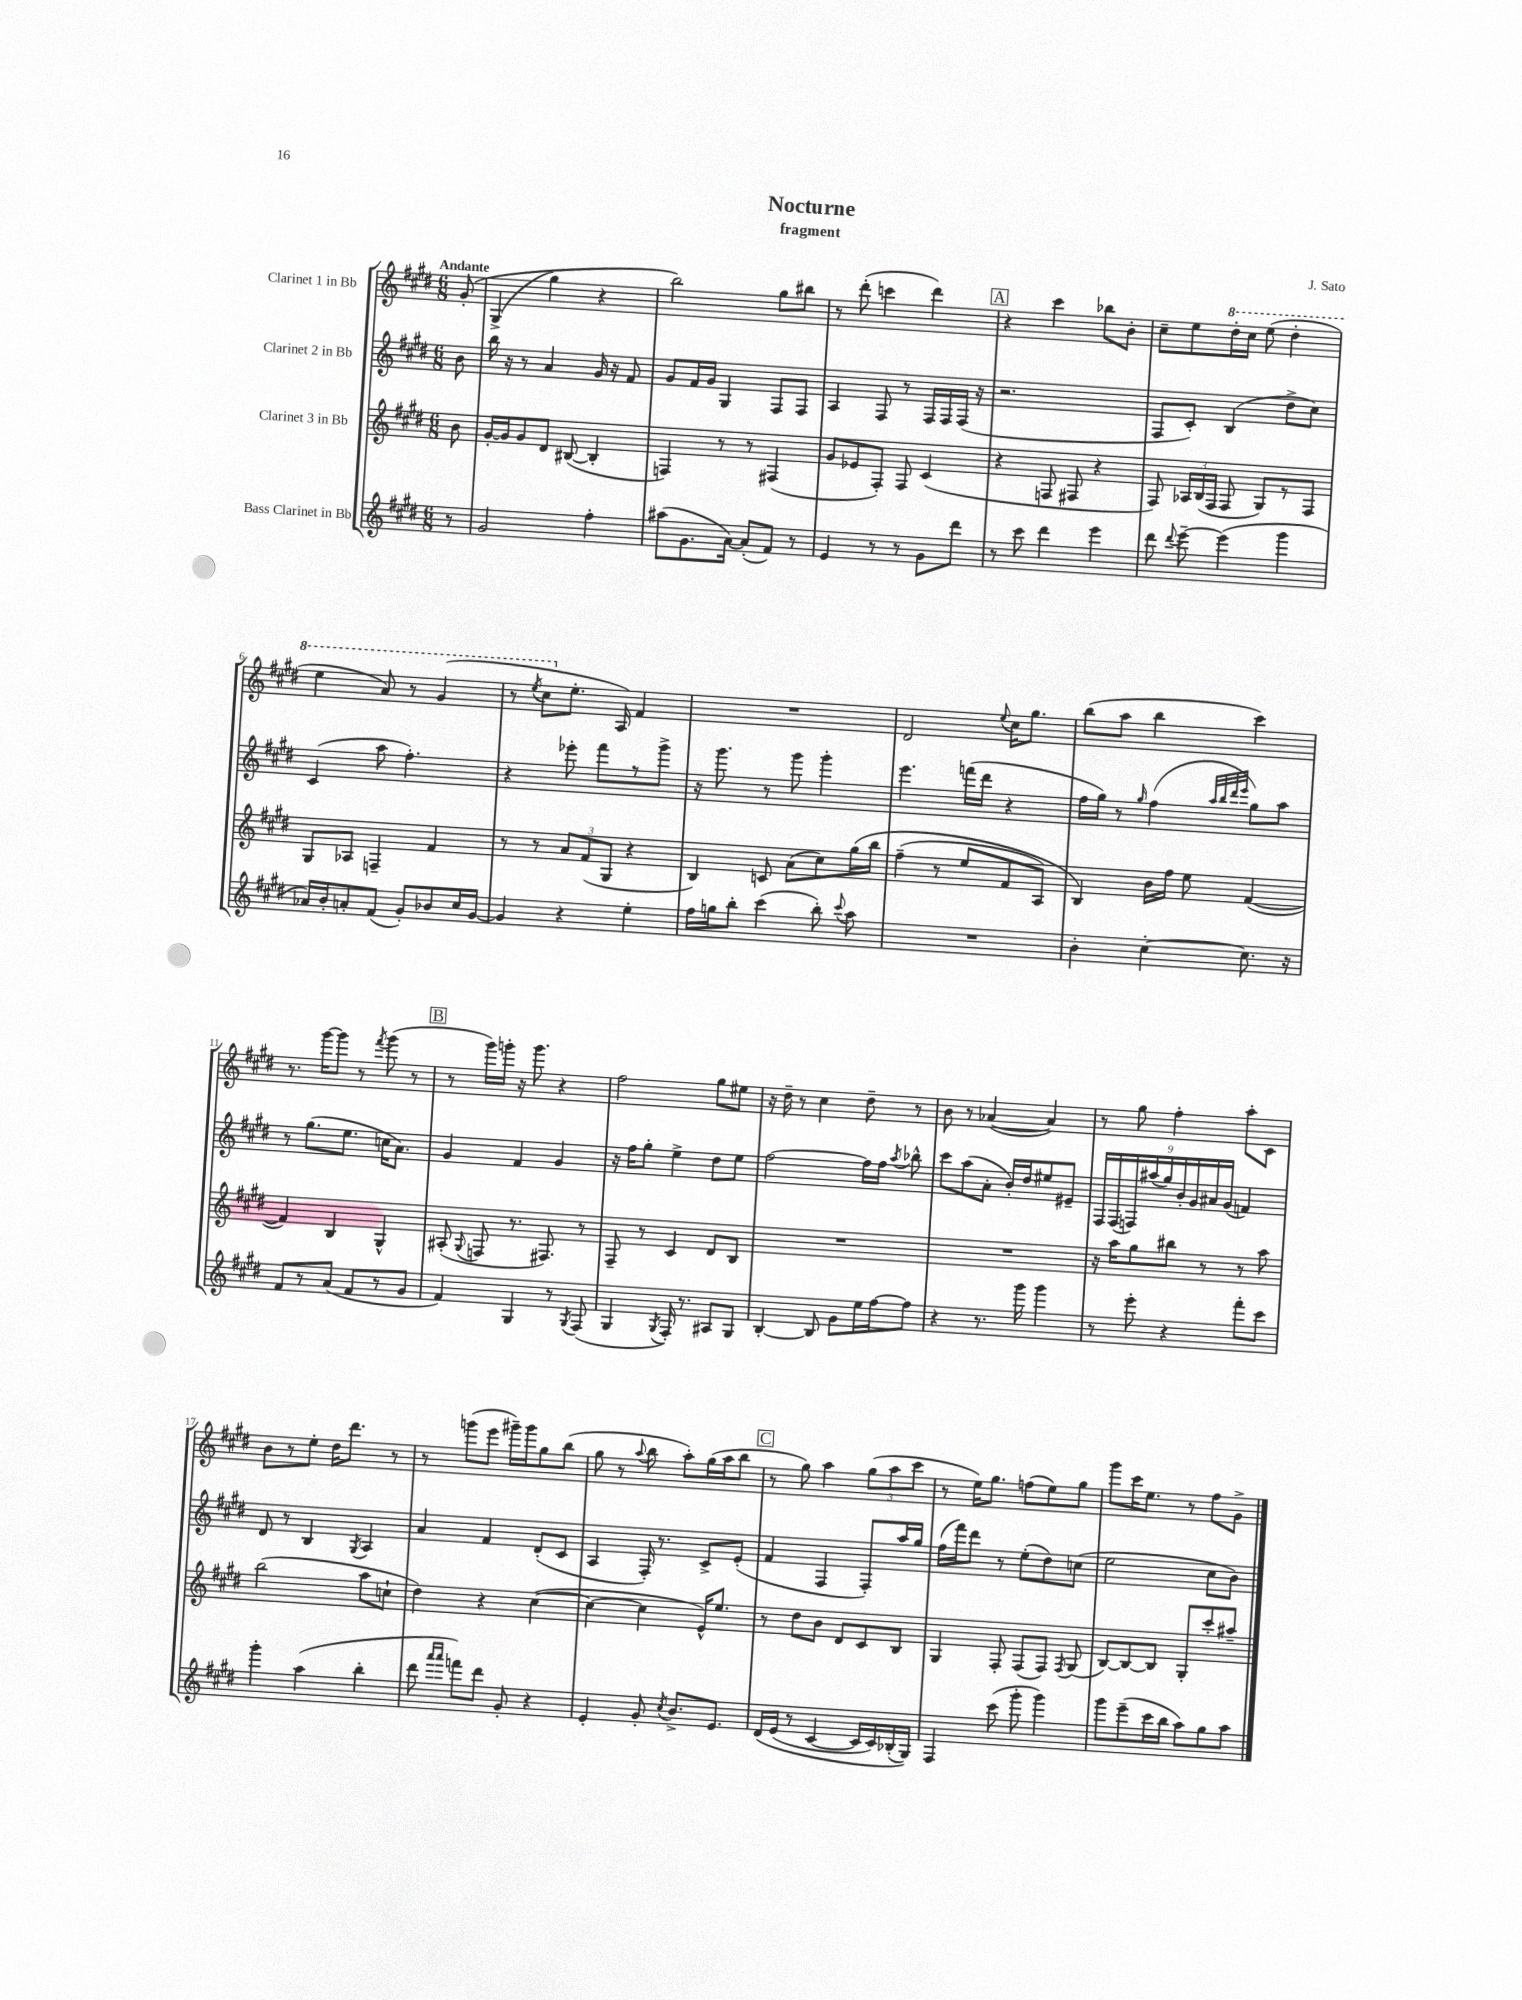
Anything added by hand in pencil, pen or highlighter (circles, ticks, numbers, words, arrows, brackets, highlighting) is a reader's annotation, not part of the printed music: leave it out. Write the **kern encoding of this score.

**kern	**kern	**kern	**kern
*staff4	*staff3	*staff2	*staff1
*clefG2	*clefG2	*clefG2	*clefG2
*k[f#c#g#d#]	*k[f#c#g#d#]	*k[f#c#g#d#]	*k[f#c#g#d#]
*M6/8	*M6/8	*M6/8	*M6/8
8r	8b	8b	&(8g#'
=	=	=	=
2g#	[16g#'	16bb	(4G#^
.	16g#]	16r	.
.	8g#	8r	.
.	8d#	4a	4gg#)
.	([8B#	.	.
4ff#'	4B#']	16g#	4r
.	.	16r	.
.	.	8f#	.
=	=	=	=
(8aa#	4F)	8g#	2bb&)
8.g#	.	16f#	.
.	.	16g#	.
.	8r	4G#	.
[16a)	.	.	.
(8a']	8r	.	.
8f#)	(4F#	8F#	8gg#
8r	.	8F#	8bb#
=	=	=	=
4e	8g#	4A	8r
.	8e-	.	(8ddd#'
8r	8F#')	8F#	4ccc
8r	8F#	8r	.
8g#	(4c#	16F#	4ddd#)
.	.	16F#	.
8ddd#	.	(16F#	.
.	.	16r	.
=	=	=	=
8r	4r	2.r	4r
8ccc#	.	.	.
4ddd#	8F	.	4ccc#
.	8F#	.	.
4eee	4r	.	8bb-
.	.	.	8b'
=	=	=	=
8ddd#	8F#)	8F#	8cc#~
8qqddd#	.	.	.
[8eee~	24A-	8c#')	8ee
.	(24B	.	.
.	24F#	.	.
(4eee]	8F#	(4B	16ddd#'
.	.	.	16ccc#
.	8G#)	.	(8eee
4ggg#	8r	8dd#^	4ddd#'
.	8F#	8cc#)	.
=	=	=	=
16a-)	8G#	(4c#	4eee
16b'	.	.	.
8a'	8A-	.	.
(8f#	4F~	8aa	8aa)
8g#')	.	4.ff#')	8r
8b-	4f#	.	(4gg#
16cc#	.	.	.
[16g#	.	.	.
=	=	=	=
4g#]	8r	4r	8r
.	.	.	8qeee
.	8r	.	8ccc#
4r	12a	8eee-'	8.ee'
.	(12f#	.	.
.	.	8fff#	.
.	12G#	.	.
.	.	.	16A)
4ee'	4r	8r	4f#
.	.	8ggg#^	.
=	=	=	=
16ff#	4B)	16r	2.r
16gg	.	8.ggg#	.
8bb'	.	.	.
(4ccc#	8c	8r	.
.	(8a	8ggg#	.
8bb')	8cc#)	4ggg#'	.
8qqccc#	.	.	.
8aa	&(16gg#	.	.
.	16bb	.	.
=	=	=	=
2.r	(4ff#~	4.eee	2d#
.	8r	.	.
.	8ee	(16fff	.
.	.	16ddd#	.
.	.	.	8qqee
.	8f#	4r	16cc#
.	.	.	8.gg#
.	8A)	.	.
=	=	=	=
4b'	4B&)	16ff#	(8bb
.	.	16gg#)	.
.	.	8r	8aa
.	.	16qqgg#	.
[4cc#'	16b	(4ff#	4bb
.	16ff#	.	.
.	8ee	.	.
.	.	32qqaa	.
.	.	32qqbb	.
.	.	32qqddd#	.
.	.	32qqeee	.
8.cc#]	([4f#	8gg#)	4ccc#)
.	.	8aa	.
16r	.	.	.
=	=	=	=
8f#	4f#])	8r	8.r
8r	.	(8.gg#	.
.	.	.	[16ggg#
(8a	4B	.	8ggg#]
.	.	8.ee	.
8f#	.	.	8r
.	.	.	8qfff#
8r	4G#^^	16cc	(8ggg#
.	.	8.a)	.
8g#	.	.	8r
=	=	=	=
4f#)	(8A#'	4g#	8r
.	8qqG#	.	.
.	8F	.	16ggg#)
.	.	.	16ggg'
4G#	8.r	4f#	16r
.	.	.	8.ggg
.	8.F#)	.	.
8r	.	4g#	4r
8qG#	.	.	.
(8F#	8r	.	.
=	=	=	=
4G#	8F#~	16r	2ff#
.	.	16ff#	.
.	8r	8gg#'	.
8qG#	.	.	.
16F#')	4c#	4ee^	.
8.r	.	.	.
8A#	8d#	8dd#	8gg#
8G#	8B	8ee	8ee#
=	=	=	=
[4B'	2.r	[2ff#	16r
.	.	.	16dd#~
.	.	.	8r
8B]	.	.	4cc#
8g#	.	.	.
16ee	.	16ff#]	8dd#~
[16ff#	.	16ff#	.
.	.	8qaa	.
8ff#]	.	8bb-^^	8r
=	=	=	=
4r	2.r	8ccc#	8b
.	.	(8aa	8r
8.r	.	8a'	([4a-
.	.	16b')	.
16ggg#	.	16dd#	.
4ggg#	.	8ee#	4a-])
.	.	8e#~	.
=	=	=	=
8r	16r	18F#	8r
.	.	(18F#	.
.	16aa	.	.
.	.	18F)	.
8eee'	8gg#	.	8gg#
.	.	(18aa#	.
.	.	18gg#)	.
4r	8bb#	.	4ff#'
.	.	18b'	.
.	.	18g#	.
.	8r	.	.
.	.	18a#	.
.	.	(18g#	.
8fff#'	8r	4f)	8aa'
8ccc#	8aa	.	8c#
=	=	=	=
4ggg#'	(2bb	8d#	8b
.	.	8r	8r
(4aa	.	4B	8ee'
.	.	.	16dd#
.	.	.	8.ddd#
.	.	8qG#	.
4bb'	8aa	4A	.
.	8cc`	.	8r
=	=	=	=
8ddd#	4dd#)	4a	8r
16qqaaa	.	.	.
16qqaaa	.	.	.
8fff)	.	.	(8ggg
8ddd#	4r	4f#	8eee
8g#'	.	.	16ggg#~)
.	.	.	16ggg#
4r	([4cc#	(8d#'	8gg#
.	.	8c#	(8bb
=	=	=	=
4e'	4cc#_	4A	8gg#
.	.	.	8r
.	.	.	8qqaa
8g#'	4cc#]	16F#')	8bb
.	.	8.r	.
8qcc#	.	.	.
8.b^	.	.	8aa')
.	16e^^)	8c#^	(16gg#
8.e	8.ee	.	16aa
.	.	(8e'	8bb
=	=	=	=
&(16d#	8r	4f#	8r
(16e	.	.	.
8r	8dd#	.	8gg#)
[4c#	8b	4F#	4aa
.	8d#	.	.
16c#]	8c#	8F#')	(12gg#
16c#)	.	.	.
.	.	.	12aa
(16B-'	8B	16aa	.
.	.	.	12ccc#
16G#)&)	.	16gg#	.
=	=	=	=
4F#	4G#	(16ff#	8r
.	.	16fff#)	.
.	.	8ddd#	16ee)
.	.	.	8.gg#
(8ccc#	8F#'	8r	.
8ggg#'	(8F#	(8ee'	(8ff
4ggg#)	8F#)	8dd#)	8ee)
.	8qF#	.	.
.	(8G#	(8cc	8gg#
=	=	=	=
8ggg#	[8B)	2ee	8ggg#
(8eee~	8B_	.	16ccc#
.	.	.	8.ee
16ccc#	8B]	.	.
16bb	.	.	.
8aa)	8G#'	.	8r
8gg#	8ccc#'	8cc#	8ff#
8aa	8aa#~	8b)	8g#^
==	==	==	==
*-	*-	*-	*-
